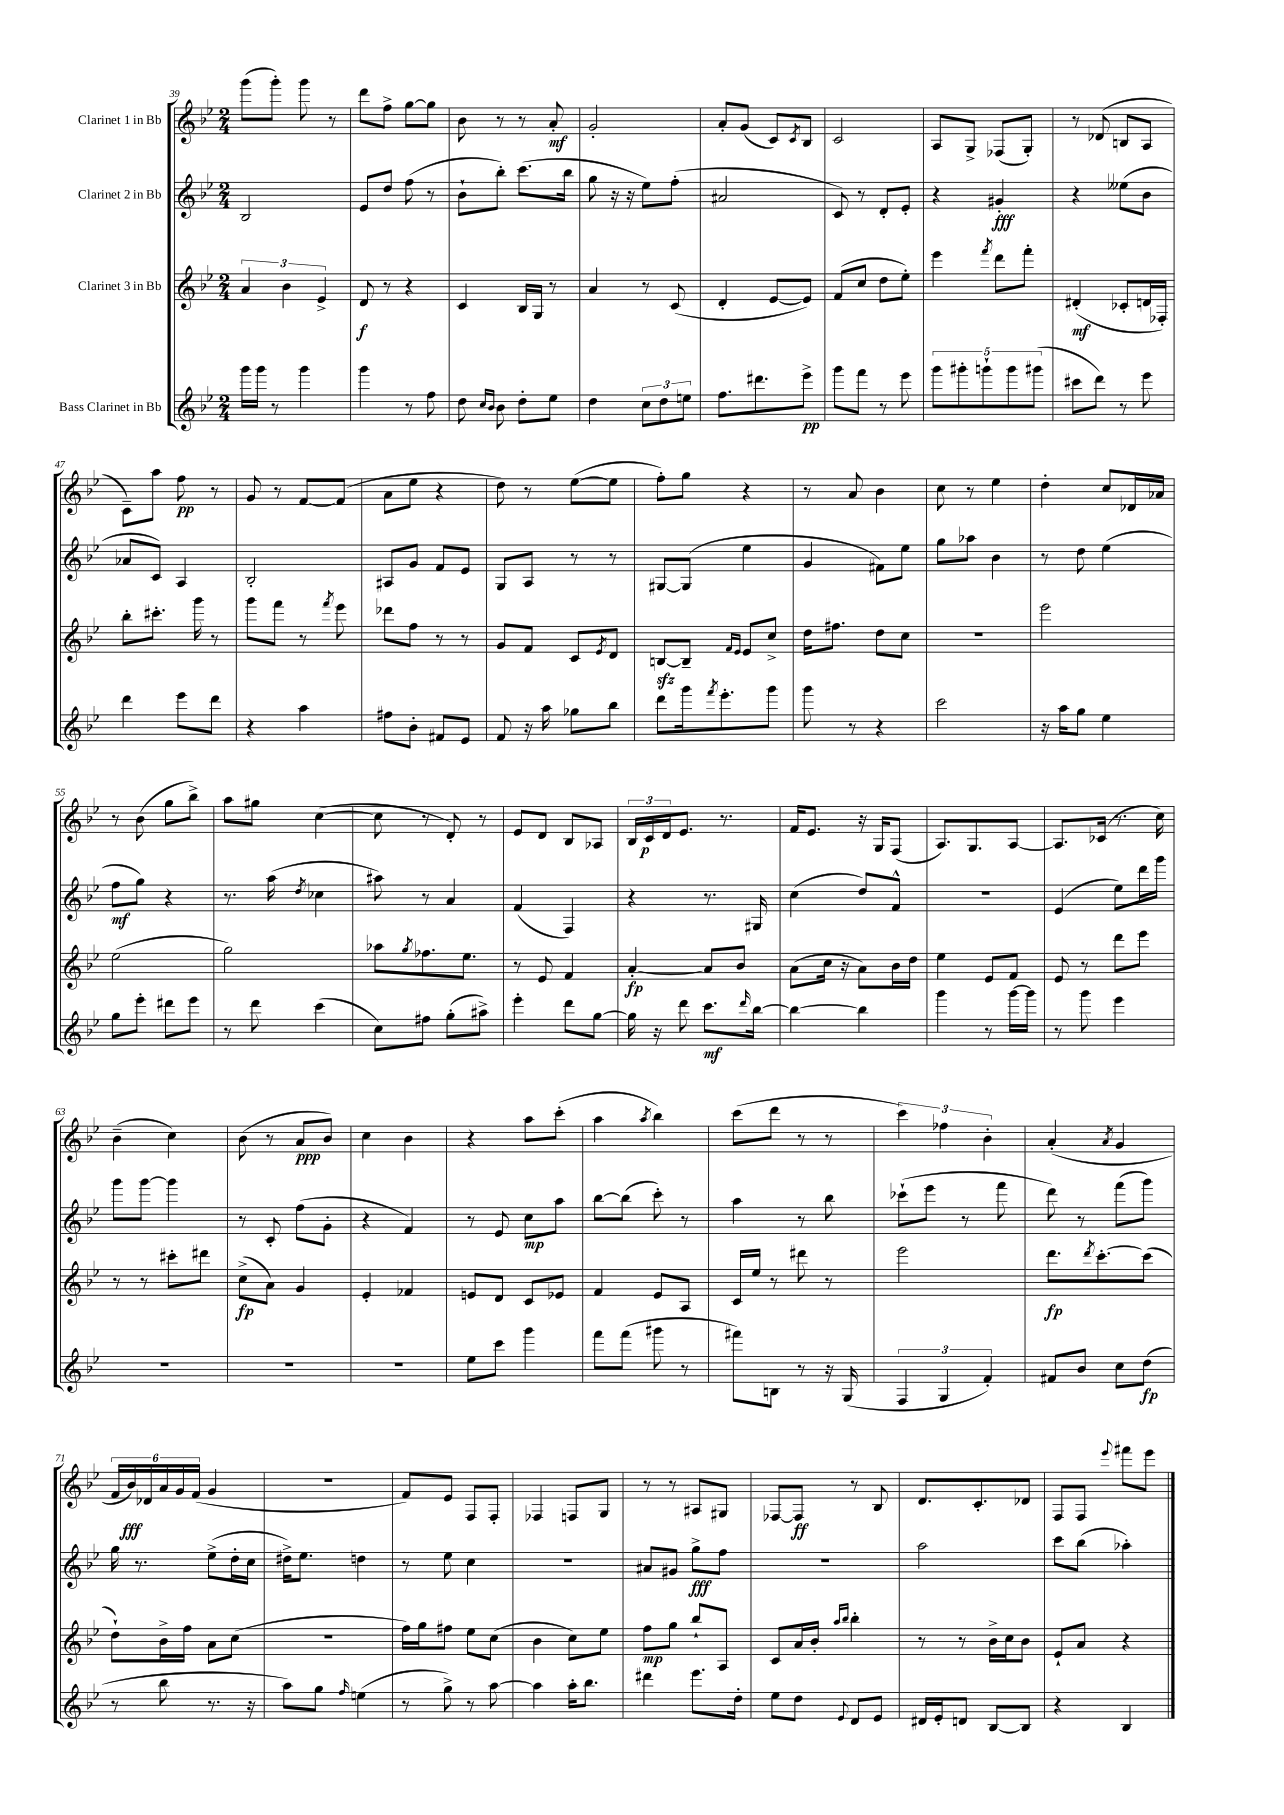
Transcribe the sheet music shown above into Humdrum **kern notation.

**kern	**kern	**kern	**kern
*staff4	*staff3	*staff2	*staff1
*clefG2	*clefG2	*clefG2	*clefG2
*k[b-e-]	*k[b-e-]	*k[b-e-]	*k[b-e-]
*M2/4	*M2/4	*M2/4	*M2/4
16ggg	6a	2B-	(8ggg
16ggg	.	.	.
8r	.	.	8ggg')
.	6b-	.	.
4ggg	.	.	8ggg
.	6e-^	.	.
.	.	.	8r
=	=	=	=
4ggg	8d	8e-	8ddd
.	8r	8dd	8ff^
8r	4r	(8ff	[8gg
8ff	.	8r	8gg]
=	=	=	=
8dd	4c	8b-`	8b-
16qqcc	.	.	.
16qqb-	.	.	.
8b-	.	8bb-')	8r
8dd'	16B-	(8.ccc	8r
.	16G	.	.
8ee-	8r	.	8a'
.	.	16bb-	.
=	=	=	=
4dd	4a	8gg	2g'
.	.	16r	.
.	.	16r	.
12cc	8r	8ee-)	.
12dd	.	.	.
.	(8c	(8ff'	.
12ee	.	.	.
=	=	=	=
8.ff	4d'	2a#	8a'
.	.	.	(8g
8.ddd#	.	.	.
.	[8e-	.	8c)
.	.	.	8qc
8eee-^	8e-])	.	8B-
=	=	=	=
8ggg	(8f	8c)	2c
8fff	8cc	8r	.
8r	8dd	8d'	.
8eee-	8ee-')	8e-'	.
=	=	=	=
10ggg	4eee-	4r	8A
10ggg#'	.	.	.
.	.	.	8G^
10ggg`	.	.	.
.	8qfff	.	.
.	8ddd	4g#'	(8F-
10ggg	.	.	.
.	8fff'	.	8G')
(10ggg#	.	.	.
=	=	=	=
8ccc#	(4d#'	4r	8r
8ddd)	.	.	(8d-
8r	8c-'	(8ee--	8B
8eee-	16d	8b-	8A
.	16F-')	.	.
=	=	=	=
4ddd	8bb-'	8a-	8c~)
.	8.ccc#'	8c)	8aa
8eee-	.	4A	8ff
.	16ggg	.	.
8ddd	8r	.	8r
=	=	=	=
4r	8ggg	2B-'	8g
.	8fff	.	8r
4aa	8r	.	[8f
.	8qfff	.	.
.	8eee-	.	(8f]
=	=	=	=
8ff#	8ddd-	8A#	8a
8b-'	8ff	8g	8ee-
8f#	8r	8f	4r
8e-	8r	8e-	.
=	=	=	=
8f	8g	8G	8dd)
16r	8f	8A	8r
16aa	.	.	.
8gg-	8c	8r	([8ee-
.	8qe-	.	.
8bb-	8d	8r	8ee-]
=	=	=	=
8ddd	[8B	[8G#	8ff')
16ggg	8B~]	(8G#]	8gg
8qfff	.	.	.
8.eee-'	.	.	.
.	16qqf	.	.
.	16qqe-	.	.
.	8e-	4ee-	4r
8ggg	8cc^	.	.
=	=	=	=
8ggg	16dd	4g	8r
.	8.ff#	.	.
8r	.	.	8a
4r	8dd	8f#)	4b-
.	8cc	8ee-	.
=	=	=	=
2ccc	2r	8gg	8cc
.	.	8aa-	8r
.	.	4b-	4ee-
=	=	=	=
16r	2eee-	8r	4dd'
16aa	.	.	.
8gg	.	8dd	.
4ee-	.	(4ee-	8cc
.	.	.	16d-
.	.	.	16a-
=	=	=	=
8gg	(2ee-	8ff	8r
8eee-'	.	8gg)	(8b-
8ddd#	.	4r	8gg
8eee-	.	.	8bb-^)
=	=	=	=
8r	2gg)	8.r	8aa
8ddd	.	.	8gg#
.	.	(16aa	.
.	.	8qdd	.
(4ccc	.	4cc-	([4cc
=	=	=	=
8cc)	8aa-	8aa#)	8cc]
.	8qgg	.	.
8ff#	8.ff-	8r	8r
(8gg'	.	4a	8d')
.	8.ee-	.	.
8aa#^)	.	.	8r
=	=	=	=
4eee-'	8r	(4f	8e-
.	8e-	.	8d
8ddd	4f	4F)	8B-
[8gg	.	.	8A-
=	=	=	=
16gg]	[4a'	4r	24B-
.	.	.	24c
16r	.	.	.
.	.	.	24d
8ddd	.	.	8.e-
8.ccc	8a]	8.r	.
.	.	.	8.r
.	8b-	.	.
16qqddd	.	.	.
[16bb-	.	16G#	.
=	=	=	=
4bb-_	(8a	(4cc	16f
.	.	.	8.e-
.	16cc	.	.
.	16r	.	.
4bb-]	8a)	8dd)	16r
.	.	.	16G
.	16b-	8f^^	(8F
.	16dd	.	.
=	=	=	=
4ggg	4ee-	2r	8.A)
.	.	.	8.G
8r	8e-	.	.
[16ggg	8f	.	[8A
16ggg]	.	.	.
=	=	=	=
8r	8e-	(4e-	8.A]
8ggg	8r	.	.
.	.	.	(16c-
4eee-	8ddd	8ee-)	8.r
.	8eee-	16ddd	.
.	.	16ggg	16cc)
=	=	=	=
2r	8r	8ggg	(4b-~
.	8r	[8ggg	.
.	8ccc#'	4ggg]	4cc)
.	8ddd#	.	.
=	=	=	=
2r	(8cc^	8r	(8b-
.	8a)	8c'	8r
.	4g	(8ff	8a
.	.	8g'	8b-)
=	=	=	=
2r	4e-'	4r	4cc
.	4f-	4f)	4b-
=	=	=	=
8ee-	8e	8r	4r
8ccc	8d	8e-	.
4ggg	8c	8cc	8aa
.	8e-	8aa	(8ccc'
=	=	=	=
8fff	4f	[8bb-	4aa
(8fff	.	(8bb-]	.
.	.	.	8qaa
8ggg#	8e-	8ccc')	4bb-)
8r	8A	8r	.
=	=	=	=
8fff#)	16c	4aa	(8ccc
.	16ee-	.	.
8B	8r	.	8ddd
8r	8ddd#	8r	8r
16r	8r	8bb-	8r
(16G	.	.	.
=	=	=	=
6F	2eee-	(8ccc-`	6ccc)
.	.	8eee-	.
6G	.	.	6ff-
.	.	8r	.
6f')	.	.	6b-'
.	.	8fff	.
=	=	=	=
8f#	8.ddd	8ddd)	(4a'
8b-	.	8r	.
.	8qddd	.	.
.	[8.ccc'	.	.
.	.	.	8qa
8cc	.	(8fff	4g
(8dd	(8ccc]	8ggg)	.
=	=	=	=
8r	8dd`)	16gg	24f
.	.	.	24b-)
.	.	8.r	.
.	.	.	24d-
8bb-	16b-^	.	24a
.	.	.	24g
.	16ff	.	.
.	.	.	(24f
8.r	8a	(8ee-^	4g
.	(8cc	16dd'	.
16r	.	16cc	.
=	=	=	=
8aa)	2r	16dd#^)	2r
.	.	8.ee-	.
8gg	.	.	.
16qqff	.	.	.
(4ee	.	4dd	.
=	=	=	=
8r	16ff)	8r	8f)
.	16gg	.	.
8gg^)	8ff#	8ee-	8e-
8r	8ee-	4cc	8F
[8aa	(8cc	.	8F'
=	=	=	=
4aa]	4b-	2r	4F-
16aa'	8cc)	.	8F
8.bb-	.	.	.
.	8ee-	.	8G
=	=	=	=
4ddd#	8ff	8a#	8r
.	8gg	8g#	8r
8.eee-	8bb-`	8gg^	8A#
.	8A	8ff	8G#
16dd'	.	.	.
=	=	=	=
8ee-	8c	2r	[8F-
8dd	16a	.	8F-]
.	16b-'	.	.
.	16qqaa	.	.
8qqe-	16qqbb-	.	.
8d	4bb-'	.	8r
8e-	.	.	8B-
=	=	=	=
16d#	8r	2aa	8.d
16e-'	.	.	.
8d	8r	.	.
.	.	.	8.c'
[8B-	16b-^	.	.
.	16cc	.	.
8B-]	8b-	.	8d-
=	=	=	=
4r	8e-`	8ccc	8F
.	8a	(8bb-	8F
.	.	.	8qqeee-
4B-	4r	4aa-')	8fff#
.	.	.	8eee-
==	==	==	==
*-	*-	*-	*-
